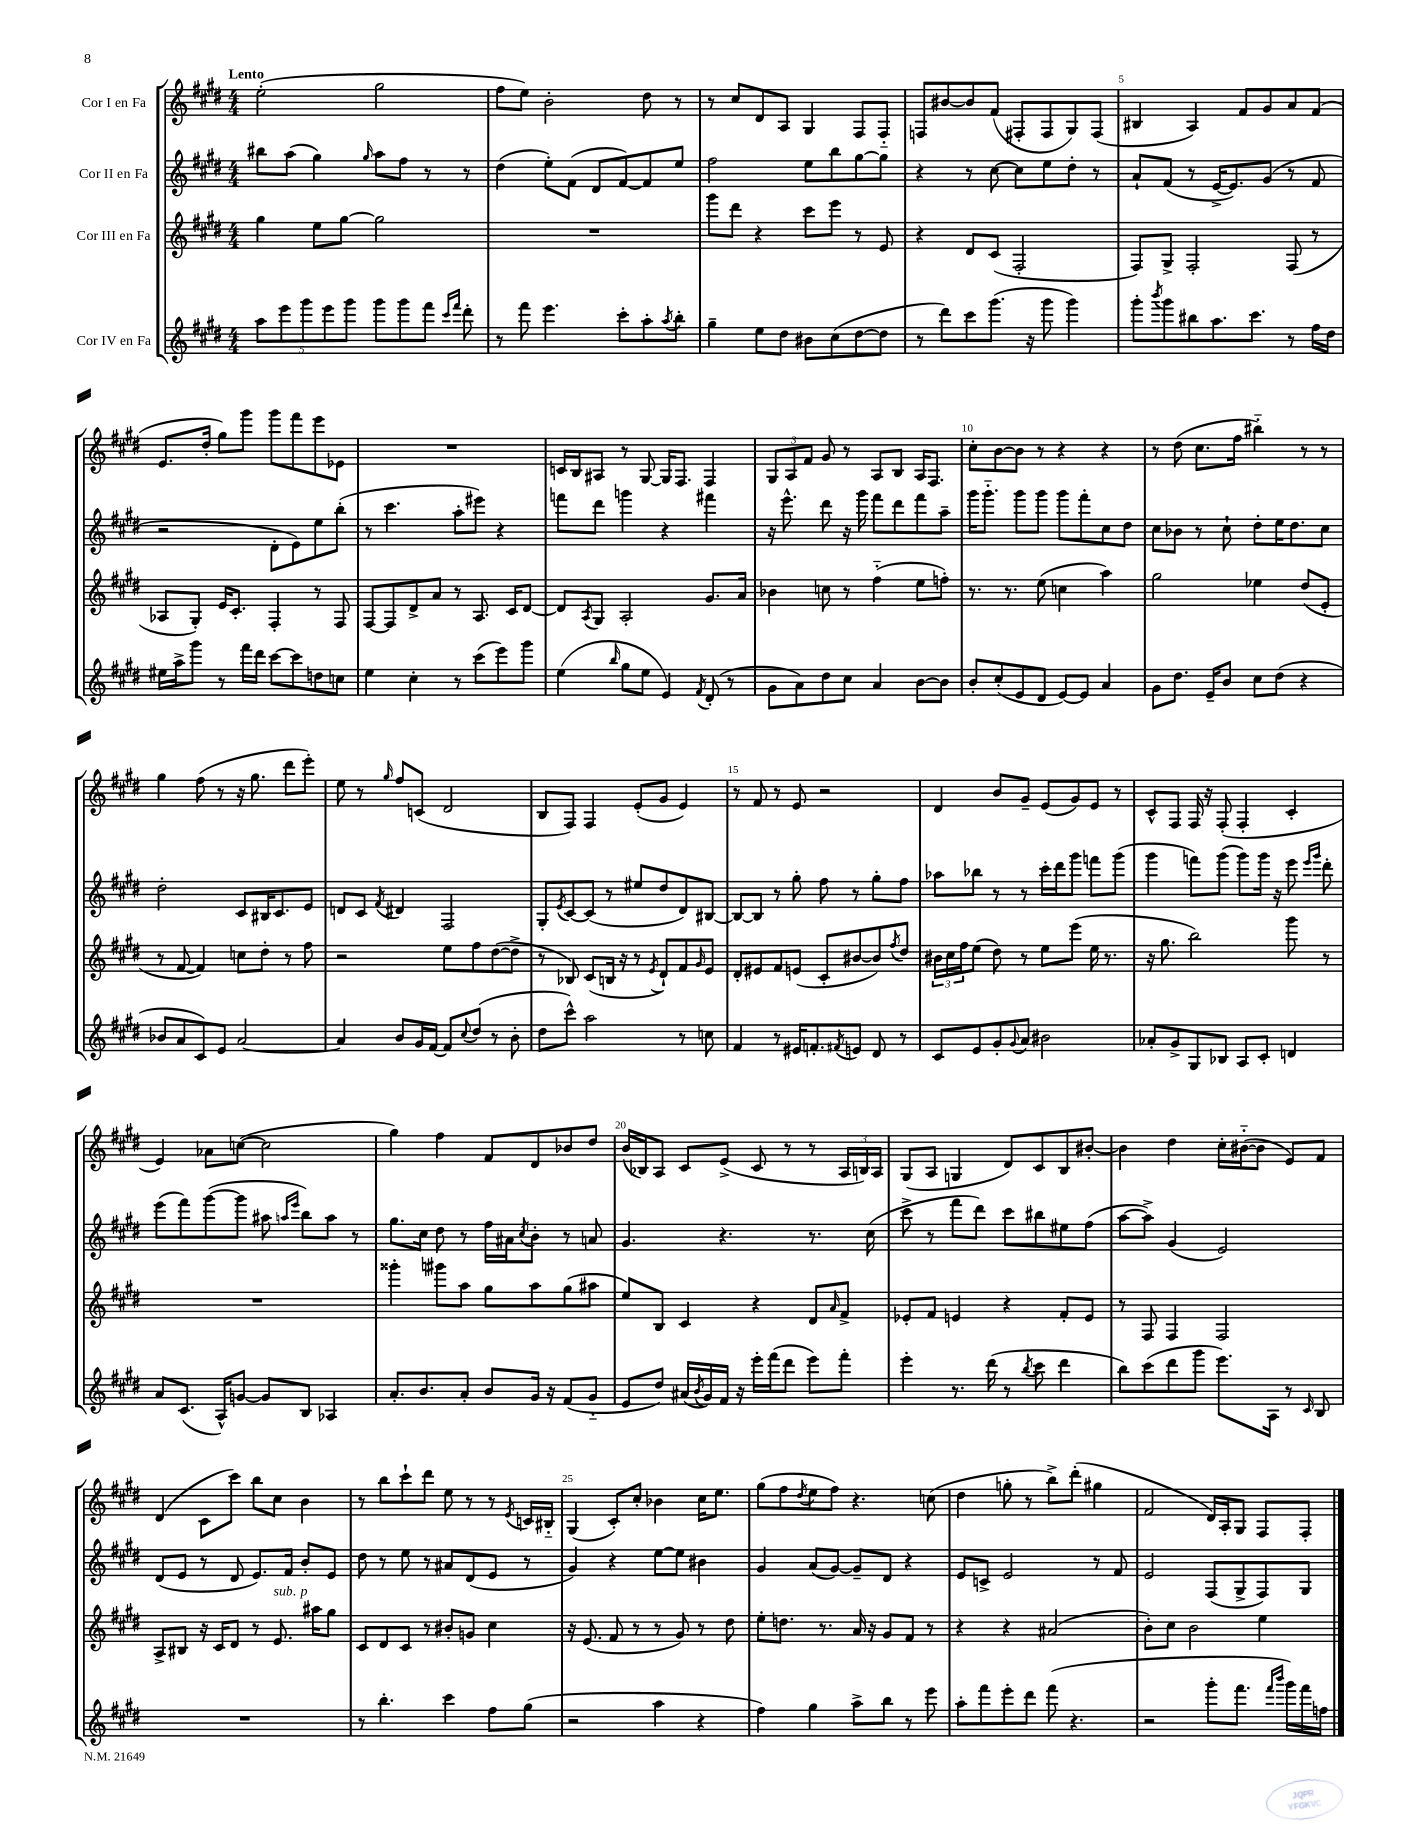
<<
\new StaffGroup <<
\new Staff = "s0" \with { instrumentName = "Cor I en Fa" } {
    \clef treble \key e \major \numericTimeSignature \time 4/4 \tempo "Lento"
    e''2-.( gis''2 |
    fis''8 e''8) b'2-. dis''8 r8 |
    r8 cis''8 dis'8 a8 gis4 fis8 fis8-_ |
    f8 bis'8~ bis'8 fis'8( fis8-. fis8 gis8) fis8( |
    bis4 a4) fis'8 gis'8 a'8 fis'8( |
    e'8. dis''16-. gis''8) gis'''8 gis'''8 fis'''8 e'''8 ees'8 |
    R1 |
    c'16 b16 ais8 r8 gis8~ gis16 fis8. fis4 |
    \tuplet 3/2 { gis8 a8 fis'8 } gis'8 r8 a8 b8 a16 fis8. |
    cis''8-. b'8~ b'8 r8 r4 r4 |
    r8 dis''8( cis''8. fis''16 bis''4-_) r8 r8 |
    gis''4 fis''8( r8 r16 gis''8. dis'''8 e'''8-.) |
    e''8 r8 \grace { gis''16 } fis''8 c'8( dis'2 |
    b8 fis8) fis4 e'8-.( gis'8 e'4) |
    r8 fis'8 r8 e'8 r2 |
    dis'4 b'8 gis'8-- e'8( gis'8) e'8 r8 |
    cis'8-^ fis8 fis16 r16 fis8-.( fis4-. cis'4-. |
    e'4) aes'8 c''8~( c''2 |
    gis''4) fis''4 fis'8 dis'8 bes'8 dis''8 |
    b'16( bes16) a8 cis'8 e'8->( cis'8 r8 r8 \tuplet 3/2 { a16 b16) a16 } |
    gis8( a8 g4 dis'8) cis'8 b8 bis'8~-. |
    bis'4 dis''4 cis''16-. bis'16~-_( bis'8 e'8) fis'8 |
    dis'4( cis'8 cis'''8) b''8 cis''8 b'4 |
    r8 b''8 cis'''8-! dis'''8 e''8 r8 r8 \acciaccatura { e'8 } c'16 bis16-_ |
    gis4( cis'8-.) cis''8-. bes'4 cis''16 e''8. |
    gis''8( fis''8 \acciaccatura { dis''8 } e''8 fis''8) r4. c''8( |
    dis''4 g''8-. r8 b''8->) dis'''8-.( gis''4 |
    fis'2 dis'16) a16-. gis8 fis8 fis8-. \bar "|." |
}
\new Staff = "s1" \with { instrumentName = "Cor II en Fa" } {
    \clef treble \key e \major \numericTimeSignature \time 4/4
    bis''8 a''8( gis''4) \grace { gis''16 } a''8 fis''8 r8 r8 |
    dis''4( e''8-.) fis'8( dis'8 fis'8~) fis'8 e''8 |
    fis''2 e''8 b''8 gis''8~ gis''8 |
    r4 r8 cis''8~ cis''8 e''8 dis''8-. r8 |
    a'8-! fis'8( r8 e'16~-> e'8.) gis'8( r8 fis'8 |
    r2 dis'8-. e'8) e''8 b''8-.( |
    r8 cis'''4. a''8-. eis'''8) r4 |
    f'''8 dis'''8 g'''4 r4 fis'''4 |
    r16 e'''8.-^ dis'''8 r16 gis'''16 fis'''8 dis'''8 fis'''8 a''8-- |
    gis'''16 gis'''8.-_ gis'''8 gis'''8 gis'''8 fis'''8-. cis''8 dis''8 |
    cis''8 bes'8 r8 cis''8-! dis''8-. e''16 dis''8. cis''8 |
    dis''2-. cis'8 bis16 cis'8. e'8 |
    d'8 cis'8 \acciaccatura { fis'8 } dis'4 fis2 |
    gis8-. \acciaccatura { e'8 } cis'8~ cis'8( r8 eis''8 dis''8 dis'8) bis8~ |
    bis8~ bis8 r8 gis''8-. fis''8 r8 gis''8-. fis''8 |
    aes''8 bes''8 r8 r8 cis'''16-. dis'''16 gis'''8 f'''8 gis'''8( |
    gis'''4 f'''8) gis'''8( gis'''8) gis'''16 r16 e'''8 \grace { e'''16 gis'''16 } dis'''8-. |
    e'''8( fis'''8) gis'''8~( gis'''8 ais''8 \grace { a''16 e'''16 } b''8) a''8 r8 |
    gis''8. cis''16 dis''8 r8 fis''16 ais'16 \acciaccatura { cis''8 } b'8-. r8 a'8 |
    gis'4. r4. r8. cis''16( |
    cis'''8-> r8 fis'''8 dis'''8) cis'''8 bis''8 eis''8 fis''8( |
    a''8~ a''8->) gis'4( e'2) |
    dis'8( e'8 r8 dis'8 e'8.) fis'16 b'8-. e'8 |
    dis''8 r8 e''8 r8 ais'8 dis'8( e'8 r8 |
    gis'4) r4 e''8~ e''8 bis'4 |
    gis'4 a'8( gis'8~) gis'8-- dis'8 r4 |
    e'8 c'8-> e'2 r8 fis'8 |
    e'2 fis8( gis8-> fis8) gis8 \bar "|." |
}
\new Staff = "s2" \with { instrumentName = "Cor III en Fa" } {
    \clef treble \key e \major \numericTimeSignature \time 4/4
    gis''4 e''8 gis''8~ gis''2 |
    R1 |
    gis'''8 dis'''8 r4 cis'''8 e'''8 r8 e'8 |
    r4 dis'8 cis'8( fis2-. |
    fis8) gis8-> fis2-. fis8( r8 |
    aes8 gis8-.) e'16 cis'8.-. fis4-. r8 fis8 |
    fis8~ fis8 dis'8-> a'8 r8 a8. cis'16 dis'8~ |
    dis'8 \acciaccatura { a8 } gis8 a2-. gis'8. a'16 |
    bes'4 c''8 r8 fis''4-_( e''8 f''8-.) |
    r8. r8. e''8( c''4 a''4) |
    gis''2 ees''4 dis''8( e'8-. |
    r8 fis'8~ fis'4) c''8 dis''8-. r8 fis''8 |
    r2 e''8 fis''8 dis''8~( dis''8-> |
    r8 bes8) cis'8( b16 r16 r8 \acciaccatura { e'8 } dis'8-!) fis'8 \grace { gis'16 } e'8 |
    dis'8-. eis'8 fis'8 e'8( cis'8-. bis'8~ bis'8) \acciaccatura { fis''8 } dis''8 |
    \tuplet 3/2 { bis'16 cis''16 fis''16 } e''8( dis''8) r8 e''8 e'''8( e''16 r8. |
    r16 gis''8. b''2) gis'''8 r8 |
    R1 |
    gisis'''4-. gis'''8 a''8 gis''8 a''8 gis''8( ais''8 |
    e''8) b8 cis'4 r4 dis'8 \grace { a'16 } fis'8-> |
    ees'8-. fis'8 e'4 r4 fis'8-. e'8 |
    r8 fis8 fis4 fis2 |
    a8-> bis8 r16 cis'16 dis'8 r8 e'8.^\markup { \italic "sub. p" } ais''16 gis''8 |
    cis'8 dis'8 cis'8 r8 bis'8-. g'8 cis''4 |
    r16 e'8.( fis'8 r8 r8 gis'8) r8 dis''8 |
    e''8-. d''8. r8. a'16 r16 gis'8 fis'8 r8 |
    r4 r4 ais'2( |
    b'8-.) cis''8 b'2 e''4 \bar "|." |
}
\new Staff = "s3" \with { instrumentName = "Cor IV en Fa" } {
    \clef treble \key e \major \numericTimeSignature \time 4/4
    \tuplet 5/4 { a''8 e'''8 gis'''8 e'''8 gis'''8 } gis'''8 gis'''8 fis'''8 \grace { cis'''16 fis'''16 } dis'''8-. |
    r8 fis'''8 e'''4. cis'''8-. a''8-. \acciaccatura { a''8 } b''8-. |
    gis''4-- e''8 dis''8 bis'8 cis''8( dis''8~ dis''8 |
    r8 dis'''8) cis'''8 gis'''8.( r16 gis'''8 gis'''4) |
    gis'''8-. \acciaccatura { b'''8 } gis'''8 bis''8 a''8. cis'''8. r8 fis''16 dis''16 |
    eis''16 a''16-> gis'''8 r8 fis'''16 dis'''16 cis'''8~ cis'''8 d''8 c''8 |
    e''4 cis''4-. r8 cis'''8( e'''8) gis'''8 |
    e''4( \grace { b''16 } gis''8 e''8 e'4) \acciaccatura { fis'8 } dis'8-.( r8 |
    gis'8 a'8) dis''8 cis''8 a'4 b'8~ b'8 |
    b'8-. cis''8-.( e'8 dis'8 e'8~) e'8 a'4 |
    gis'8 dis''8. e'16-- b'8 cis''8 dis''8( r4 |
    bes'8 a'8 cis'8) e'8 a'2~ |
    a'4 b'8 gis'16 fis'16~ fis'8 \appoggiatura { cis''8 } dis''8( r8 b'8-. |
    dis''8 cis'''8-^) a''2 r8 c''8 |
    fis'4 r8 eis'16 f'8.-. \acciaccatura { fis'8 } e'8 dis'8 r8 |
    cis'8 e'8 gis'8-. \appoggiatura { gis'8 } a'8 bis'2 |
    aes'8-. gis'8-> gis8 bes8 a8 cis'8-. d'4 |
    a'8 cis'8.( a16-^) g'8~ g'8 b8 aes4 |
    a'8.-. b'8. a'8-. b'8 gis'16 r16 fis'8( gis'8-_ |
    e'8 dis''8) ais'16( \acciaccatura { b'8 } gis'16) fis'16 r16 e'''16-. fis'''16( dis'''8 e'''8) fis'''8-. |
    e'''4-. r8. dis'''16( r8 \acciaccatura { b''8 } cis'''8 dis'''4 |
    b''8) cis'''8( dis'''8 gis'''8 e'''8.) a16 r8 \grace { cis'16 } b8 |
    R1 |
    r8 b''4.-. cis'''4 fis''8 gis''8( |
    r2 a''4 r4 |
    fis''4) gis''4 a''8-> b''8 r8 e'''8 |
    a''8-. fis'''8 e'''8-. dis'''8 fis'''8( r4. |
    r2 gis'''8-. fis'''8. \grace { fis'''16 b'''16 } gis'''16) fis'''16 f''16 \bar "|." |
}
>>
>>
\layout { \context { \Score \override BarNumber.break-visibility = ##(#f #t #t) barNumberVisibility = #(every-nth-bar-number-visible 5) } }
